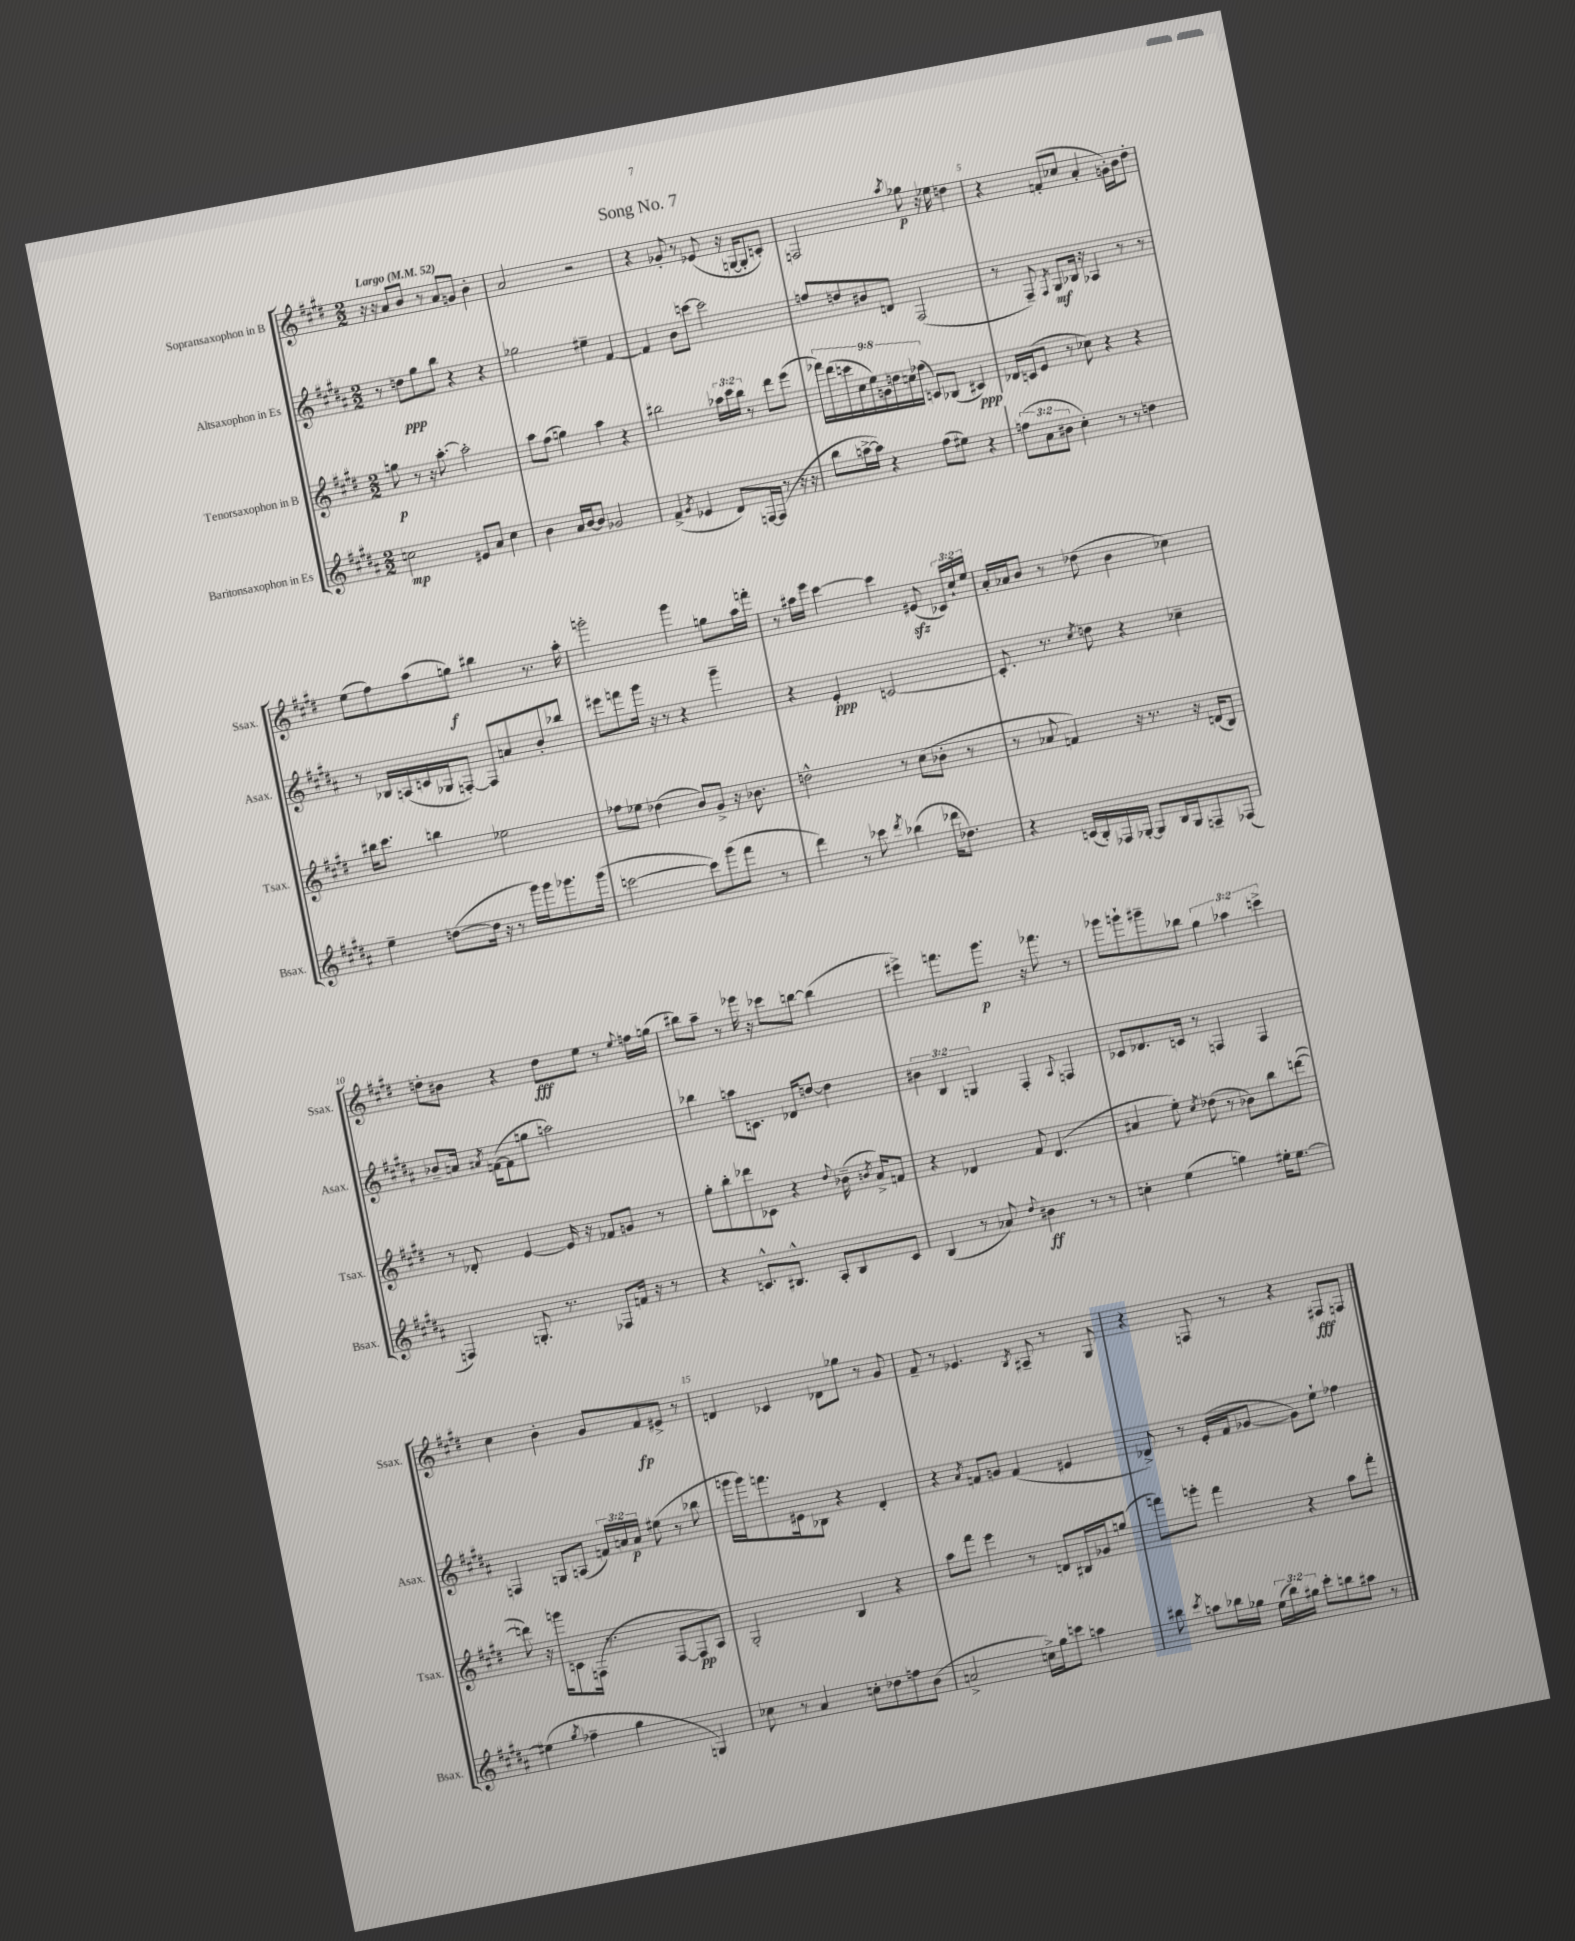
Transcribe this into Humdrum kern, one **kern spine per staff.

**kern	**dynam	**kern	**dynam	**kern	**dynam	**kern	**dynam
*part4	*part4	*part3	*part3	*part2	*part2	*part1	*part1
*staff4	*staff4	*staff3	*staff3	*staff2	*staff2	*staff1	*staff1
*I"Baritonsaxophon in Es	*	*I"Tenorsaxophon in B	*	*I"Altsaxophon in Es	*	*I"Sopransaxophon in B	*
*I'Bsax.	*	*I'Tsax.	*	*I'Asax.	*	*I'Ssax.	*
*clefG2	*	*clefG2	*	*clefG2	*	*clefG2	*
*k[f#c#g#d#a#]	*	*k[f#c#g#d#]	*	*k[f#c#g#d#a#]	*	*k[f#c#g#d#]	*
*M2/2	*	*M2/2	*	*M2/2	*	*M2/2	*
*MM52	*	*MM52	*	*MM52	*	*MM52	*
=1	=1	=1	=1	=1	=1	=1	=1
!	!	!	!	!	!	!LO:TX:a:B:t=Largo	!
2ccn\	mp	8ggn\	p	8r	.	16r	.
.	.	.	.	.	.	16r	.
.	.	8r	.	8ddn\L	ppp	8a/L	.
.	.	16r	.	8gg#\	.	8b/J	.
.	.	[8.aa'\	.	.	.	.	.
.	.	.	.	8bb\J	.	8r	.
8e#X/L	.	2aa'\]	.	4r	.	8a/L	.
8a#/J	.	.	.	.	.	8gn/J	.
4cc\	.	.	.	4r	.	4b'\	.
=2	=2	=2	=2	=2	=2	=2	=2
4b\	.	8aa\L	.	2gg-X\	.	2a/	.
.	.	(8ff#\J	.	.	.	.	.
16a#/LL	.	4ggn\)	.	.	.	.	.
[16b/J	.	.	.	.	.	.	.
8b/J]	.	.	.	.	.	.	.
2g-X/	.	4aa\	.	4ee#X~\	.	2r	.
.	.	4r	.	[4f#/	.	.	.
=3	=3	=3	=3	=3	=3	=3	=3
(4f#^/	.	2bb#X\	.	4f#/]	.	4r	.
8qg#/	.	.	.	.	.	.	.
4e-X/	.	.	.	8b\L	.	8g-X'/	.
.	.	.	.	[8cccn\J	.	8r	.
8d#/L)	.	24aa-X\LL	.	2ccc\]	.	(8e-X/	.
.	.	24ccc#\	.	.	.	.	.
.	.	24bb#\JJ	.	.	.	.	.
[16Fn/L	.	8r	.	.	.	16r	.
(16F/JJ]	.	.	.	.	.	[16Gn/KL	.
8r	.	8ddd#\L	.	.	.	8G'/]	.
16r	.	(8eee\J	.	.	.	8cn'/J)	.
16r	.	.	.	.	.	.	.
=4	=4	=4	=4	=4	=4	=4	=4
8bb\L	.	18fff-X\LL)	.	8ffn/L	.	2Fn/	.
.	.	(18ddd#\	.	.	.	.	.
.	.	18cccn\	.	.	.	.	.
[16aan^\L	.	.	.	8ddn/	.	.	.
.	.	18cc#\	.	.	.	.	.
16aa\JJ])	.	.	.	.	.	.	.
.	.	18ee\)	.	.	.	.	.
4r	.	.	.	8b#X/	.	.	.
.	.	18gn\	.	.	.	.	.
.	.	18ddn\	.	.	.	.	.
.	.	.	.	8dn/J	.	.	.
.	.	18ccn\	.	.	.	.	.
.	.	(18ff-X\JJ	.	.	.	.	.
.	.	.	.	.	.	8qaa/	.
(8ff#\L	.	8cn/L)	.	(2F#/	.	8gg-X\	p
8ee#X\J)	.	(8B-X/J	.	.	.	16r	.
.	.	.	.	.	.	16ee-X\	.
4r	.	4c#X/)	ppp	.	.	4ddn\	.
=5	=5	=5	=5	=5	=5	=5	=5
(12ffn\L	.	16d-X/LL	.	8r	.	4r	.
.	.	(16cn/J	.	.	.	.	.
12a#\	.	.	.	.	.	.	.
.	.	8e/J	.	8F#~/)	.	.	.
12b#X\J	.	.	.	.	.	.	.
.	.	.	.	8qF#/	.	.	.
4cc#'\)	.	8r	.	8G#/L	mf	(8fn'/L	.
.	.	8cc-X\)	.	16B-X/Jk	.	8cc-X/J	.
.	.	.	.	16r	.	.	.
8r	.	4r	.	4A-X/	.	4a'/	.
8r	.	.	.	.	.	.	.
4ddn\	.	4r	.	8r	.	16gn'\LL)	.
.	.	.	.	.	.	16b\J	.
.	.	.	.	8r	.	8dd#'\J	.
!!LO:LB:g=z
=6	=6	=6	=6	=6	=6	=6	=6
4ee~\	.	16bb#X\KL	.	8r	.	(8ee\L	.
.	.	8.ccc#\J	.	.	.	.	.
.	.	.	.	16B-X/LL	.	8ff#\)	.
.	.	.	.	(16An/	.	.	.
([8ddn\L	.	4bbn\	.	16cn/	.	(8aa\	.
.	.	.	.	16G-X/J	.	.	.
16dd\Jk]	.	.	.	[8Fn'/J)	.	8ggn\J)	f
16r	.	.	.	.	.	.	.
8r	.	2ee-X\	.	8F/L]	.	4bb#X\	.
16ggg#\LL)	.	.	.	8an/	.	.	.
16ggg#\J	.	.	.	.	.	.	.
8.ggg-X\	.	.	.	8b'/	.	8.r	.
.	.	.	.	8bb-X/J	.	.	.
(16ggg-\Jk	.	.	.	.	.	16aa'\	.
=7	=7	=7	=7	=7	=7	=7	=7
[2cccn\	.	8ff-X\L	.	8eee#X\L	.	2gggn'\	.
.	.	8ee-X\J	.	8fffn\	.	.	.
.	.	(4dd-X\	.	16ggg#\Jk	.	.	.
.	.	.	.	16r	.	.	.
.	.	.	.	8r	.	.	.
8ccc\L])	.	8b/L)	.	4r	.	4ggg\	.
(8ggg#\	.	8g#^/J	.	.	.	.	.
8fff#\J	.	16r	.	4ggg#~\	.	8ggn\L	.
.	.	8.b-X\	.	.	.	.	.
8r	.	.	.	.	.	16aa\L	.
.	.	.	.	.	.	16fffn'\JJ	.
=8	=8	=8	=8	=8	=8	=8	=8
4ddd#\)	.	2ddn^^\	.	4r	.	8r	.
.	.	.	.	.	.	16aa#X\LL	.
.	.	.	.	.	.	16eee\JJ	.
8r	.	.	.	4e'/	ppp	[4ccc#\	.
8ccc-X\	.	.	.	.	.	.	.
8qddd#/	.	.	.	.	.	.	.
(4bb-X\	.	8r	.	[2cn/	.	4ccc#\]	.
.	.	(8cc#\L	.	.	.	.	.
16ddd-X\KL	.	8b-X'\J	.	.	.	(8e#Xzz/	.
8.dd-X\J)	.	.	.	.	.	.	.
.	.	8r	.	.	.	24c-X/LL)	.
.	.	.	.	.	.	24cc#`/	.
.	.	.	.	.	.	24ee/JJ	.
=9	=9	=9	=9	=9	=9	=9	=9
4r	.	8r	.	8.c'/]	.	16a'/LL	.
.	.	.	.	.	.	16a-X/J	.
.	.	8a-X/	.	.	.	8b/J	.
.	.	.	.	8.r	.	.	.
(16cn/LL	.	4fn/)	.	.	.	8r	.
16B'/)	.	.	.	.	.	.	.
.	.	.	.	8qcc#/	.	.	.
16F-X/	.	.	.	8ddn\	.	(8dd-X\	.
[16G-X'/JJ	.	.	.	.	.	.	.
8G-/L]	.	16r	.	4r	.	4b\	.
.	.	8.r	.	.	.	.	.
16B/L	.	.	.	.	.	.	.
16G-/J	.	.	.	.	.	.	.
8Fn~/	.	16r	.	4cc-X~\	.	4cc-X\)	.
.	.	(16dn/KL	.	.	.	.	.
(8F-X/J	.	8B/J)	.	.	.	.	.
!!LO:LB:g=z
=10	=10	=10	=10	=10	=10	=10	=10
4Fn/)	.	8r	.	8b-X~/L	.	8ddn'\L	.
.	.	8d-X'/	.	16an/Jk	.	8b#X\J	.
.	.	.	.	8qa#X/	.	.	.
.	.	.	.	([16fn\KL	.	.	.
8.Gn'/	.	[4e/	.	8f\]	.	4r	.
.	.	.	.	8ggn\J	.	.	.
8.r	.	.	.	.	.	.	.
.	.	16e/]	.	2aan\)	.	8dd\L	fff
.	.	16r	.	.	.	.	.
8F-X/L	.	8f-X/L	.	.	.	8ee\J	.
16fn/Jk	.	8gn/J	.	.	.	8r	.
16r	.	.	.	.	.	.	.
.	.	.	.	.	.	8qqee/	.
8r	.	8r	.	.	.	16ffn\LL	.
.	.	.	.	.	.	(16ggn\JJ	.
=11	=11	=11	=11	=11	=11	=11	=11
4r	.	8gg#'\L	.	4bb-X\	.	8bb#X\L)	.
.	.	8bb'\	.	.	.	8aa~\J	.
8.cn^^/L	.	8ddd-X\	.	8aan\L	.	8r	.
.	.	8c-X\J	.	8.cn\J	.	16eee-X\	.
8.B#X^^/J	.	.	.	.	.	16r	.
.	.	4r	.	.	.	8ccc-X\L	.
.	.	.	.	16d-X/KL	.	.	.
8A#'/L	.	.	.	[8ddn/J	.	[8bbn\J	.
.	.	8qqdd#/	.	.	.	.	.
8B#/	.	(16b-X~\	.	4dd\]	.	(4bb\]	.
.	.	8qbn/	.	.	.	.	.
.	.	16a^/KL)	.	.	.	.	.
8c/J	.	8fn/J	.	.	.	.	.
=12	=12	=12	=12	=12	=12	=12	=12
(4B/	.	4r	.	6b#X\	.	4eee#X^\)	.
.	.	.	.	6B/	.	.	.
8r	.	4d-X/	.	.	.	8.fffn\L	.
.	.	.	.	6Gn/	.	.	.
8a-X/)	.	.	.	.	.	.	.
.	.	.	.	.	.	8.ggg#\J	p
8qqdd#/	.	.	.	.	.	.	.
4b#X\	ff	8f#/	.	4F#'/	.	.	.
.	.	(4.d-/	.	.	.	16r	.
.	.	.	.	.	.	8.fff-X\	.
.	.	.	.	8qqA#/	.	.	.
8r	.	.	.	4Fn/	.	.	.
8r	.	.	.	.	.	8r	.
=13	=13	=13	=13	=13	=13	=13	=13
4ccn'\	.	4a#X/	.	8c-X/L	.	8ggg-X\L	.
.	.	.	.	8.d-X/	.	8gggn`\	.
(4ee\	.	8ee'\)	.	.	.	8ggg#X~\	.
.	.	.	.	16cn/Jk	.	.	.
.	.	8qcc#/	.	.	.	.	.
.	.	(8dd-X\	.	8r	.	8bb-X\J	.
4ggn\)	.	8r	.	4Fn/	.	6gg#\	.
.	.	8b-X\L)	.	.	.	.	.
.	.	.	.	.	.	6aa-X\	.
16ee#X'\KL	.	8bb\	.	4F/	.	.	.
[8.ee#\J	.	.	.	.	.	.	.
.	.	.	.	.	.	6cccn^\	.
.	.	([8dddn\J	.	.	.	.	.
!!LO:LB:g=z
=14	=14	=14	=14	=14	=14	=14	=14
(4ee#X\]	.	8dddn\])	.	4Fn/	.	4cc#\	.
.	.	16r	.	.	.	.	.
.	.	16gggn\KL	.	.	.	.	.
8qgg#/	.	.	.	.	.	.	.
4ff-X~\	.	8cn\	.	8Gn/L	.	4b'\	.
.	.	(16Fn\Jk	.	(8An/J	.	.	.
.	.	8.r	.	.	.	.	.
4gg#\	.	.	.	24fn/LL)	.	8g#/L	.
.	.	.	.	24an/	.	.	.
.	.	.	.	24a/JJ	p	.	.
.	.	[8F/L	.	(8ee#X\	.	8f#/	fp
4Gn/)	.	8F/]	pp	8r	.	8e#X^/J	.
.	.	8A/J)	.	8bb-X\	.	8r	.
=15	=15	=15	=15	=15	=15	=15	=15
8cc-X\	.	2G#'/	.	16gggn\LL	.	4dn/	.
.	.	.	.	16ggg\J)	.	.	.
8r	.	.	.	8.fffn\	.	.	.
4a#/	.	.	.	.	.	4c-X/	.
.	.	.	.	16e#X\k	.	.	.
.	.	.	.	8B-X\J	.	.	.
8ccn'\L	.	4B/	.	4r	.	8d-X\L	.
8dd-X\	.	.	.	.	.	8gg-X\J	.
8ffn\	.	4r	.	4d#'/	.	8r	.
(8b\J	.	.	.	.	.	8g#/	.
=16	=16	=16	=16	=16	=16	=16	=16
2an^/	.	8aa\L	.	4r	.	8f#~/	.
.	.	8fff#\J	.	.	.	8r	.
.	.	.	.	8qa#/	.	.	.
.	.	4eee\	.	8fn/L	.	4.e-X/	.
.	.	.	.	8gn/J	.	.	.
16ccn^\LL)	.	8r	.	(4f/	.	.	.
16gg#\J	.	.	.	.	.	.	.
.	.	.	.	.	.	8qB/	.
8cccn\J	.	8dn/L	.	.	.	8A#X~/	.
4aan\	.	16B#X/L	.	4e#X/	.	8r	.
.	.	16g-X/J	.	.	.	.	.
.	.	(8ggn/J	.	.	.	8G#/	.
=17	=17	=17	=17	=17	=17	=17	=17
8bb#X\	.	8fffn\L)	.	8d-X^/)	.	4r	.
8qccc#/	.	.	.	.	.	.	.
8aan\L	.	8gggn'\J	.	8r	.	.	.
16bb-X\L	.	4fff\	.	(16e'/LL	.	8Fn/	.
16gg-X\JJ	.	.	.	16f#/J	.	.	.
(24ee\LL	.	.	.	[8g-X/J	.	8r	.
24bb-\)	.	.	.	.	.	.	.
24gg#X\JJ	.	.	.	.	.	.	.
8ccc#'\L	.	4r	.	8g-\L])	.	4r	.
8bbn\	.	.	.	8ee`\J	.	.	.
8aa#X\J	.	8aa\L	.	4ff-X\	.	8F#X/L	fff
8r	.	8fff'\J	.	.	.	8Fn/J	.
==	==	==	==	==	==	==	==
*-	*-	*-	*-	*-	*-	*-	*-
